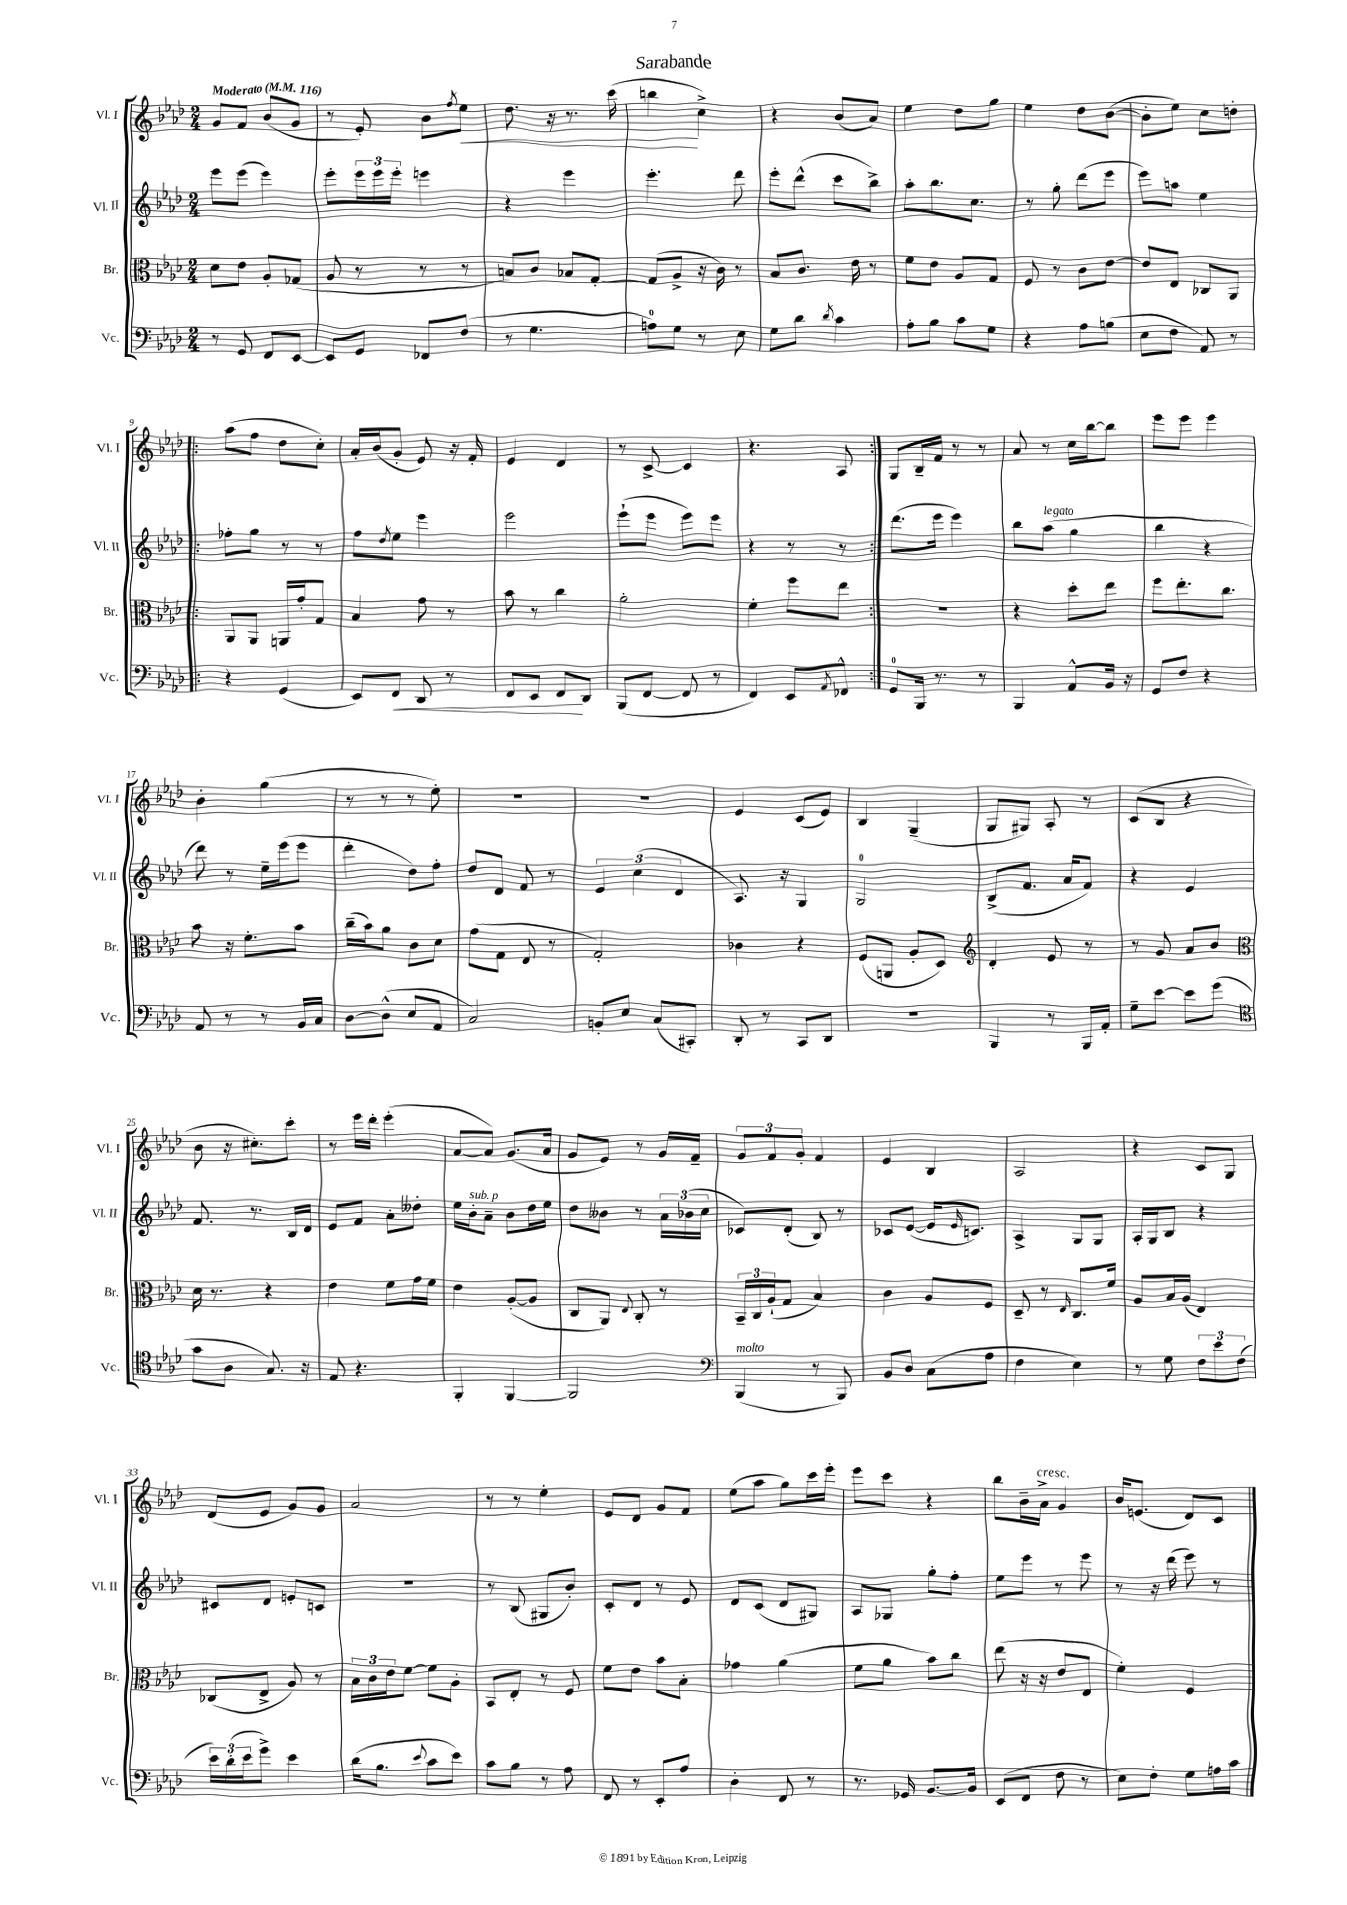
\header { title = "Sarabande" }
<<
\new StaffGroup <<
\new Staff = "s0" \with { instrumentName = "Vl. I" shortInstrumentName = "Vl. I" } {
    \clef treble \key aes \major \numericTimeSignature \time 2/4 \tempo "Moderato" 4 = 116
    g'8 f'8 bes'8( g'8 |
    r8 ees'8-.) bes'8 \acciaccatura { f''8 } ees''8\< |
    des''8. r16 r8. c'''16( |
    b''4\! c''4->) |
    r4 bes'8( aes'8) |
    ees''4 des''8 g''8 |
    ees''4 des''8 bes'8~( |
    bes'8-. ees''8) c''8 d''8-. |
    \repeat volta 2 { aes''8( f''8 des''8 c''8-.) |
    aes'16-. bes'16( g'8-. ees'8) r16 f'16-. |
    ees'4 des'4 |
    r8 c'8~-> c'4 |
    r4. aes8 | }
    g8 bes16-- f'16 r8 r8 |
    aes'8 r8 c''16 bes''16~ bes''8 |
    ees'''8 ees'''8 ees'''4 |
    bes'4-. g''4( |
    r8 r8 r8 ees''8-.) |
    r2 |
    R2 |
    ees'4 c'8( ees'8) |
    bes4 g4--( |
    g8 gis8) aes8-. r8 |
    c'8( bes8 r4 |
    bes'8 r16 cis''8.-.) c'''8-. |
    r8 ees'''16 des'''16-. ees'''4-.( |
    aes'8~ aes'8) g'8.( aes'16 |
    g'8 ees'8) r8 g'16 f'16-- |
    \tuplet 3/2 { g'8 f'8 g'8-. } f'4 |
    ees'4 bes4 |
    aes2 |
    r4 c'8 g8 |
    des'8( ees'8 g'8) g'8 |
    aes'2 |
    r8 r8 ees''4-. |
    ees'8 des'8 g'8 f'8 |
    ees''8( aes''8 g''8) c'''16 ees'''16-. |
    ees'''8 c'''8 r4 |
    bes''8 bes'16-- aes'16->^\markup { \italic "cresc." } g'4 |
    bes'16 e'8.( des'8) c'8 \bar "|." |
}
\new Staff = "s1" \with { instrumentName = "Vl. II" shortInstrumentName = "Vl. II" } {
    \clef treble \key aes \major \numericTimeSignature \time 2/4
    ees'''8 ees'''8( ees'''4) |
    ees'''8-. \tuplet 3/2 { ees'''16 ees'''16 ees'''16-. } e'''4 |
    r4 ees'''4 |
    ees'''4.-. des'''8 |
    ees'''8-. des'''8-^( c'''8 bes''8->) |
    aes''8-. bes''8. c''8. |
    r8 g''8-. des'''8( ees'''8 |
    ees'''8) a''8 ees''4 |
    \repeat volta 2 { fes''8-. g''8 r8 r8 |
    f''8 \acciaccatura { des''8 } ees''8 ees'''4 |
    ees'''2 |
    ees'''8-!( ees'''8 ees'''8) ees'''8 |
    r4 r8 r8 | }
    des'''8.( ees'''16 ees'''4) |
    bes''8 aes''8^\markup { \italic "legato" }( g''4 |
    bes''4 r4 |
    des'''8) r8 ees''16-- ees'''16( ees'''8 |
    des'''4-. des''8) f''8-. |
    des''8 des'8 f'8 r8 |
    \tuplet 3/2 { ees'4 c''4( des'4 } |
    aes8.) r16 g4 |
    g2-0 |
    bes8->( f'8. aes'16 f'8) |
    r4 ees'4 |
    f'8. r8. bes16 des'16 |
    ees'8 f'8 aes'8-. deses''8-. |
    ees''16 bes'16-.^\markup { \italic "sub. p" } aes'8-- bes'8 des''16 ees''16 |
    des''8 beses'8 r8 \tuplet 3/2 { aes'16 bes'16( c''16 } |
    ces'8) des'8-.( bes8) r8 |
    ces'8 ees'8~( ees'16 \grace { ees'16 } c'8.) |
    aes4-> g8 g8 |
    aes16-. g16 bes8 r4 |
    cis'8 des'8 e'8-. c'8 |
    R2 |
    r8 bes8( gis8 bes'8-.) |
    c'8-. des'8 r8 ees'8 |
    des'8 c'8( des'8 gis8) |
    aes8 ges8 g''8-. f''8-. |
    ees''8 ees'''8 r8 ees'''8 |
    r8 r16 des'''16( ees'''8) r8 \bar "|." |
}
\new Staff = "s2" \with { instrumentName = "Br." shortInstrumentName = "Br." } {
    \clef alto \key aes \major \numericTimeSignature \time 2/4
    des'8 ees'8 aes8-. ges8( |
    aes8 r8 r8 r8 |
    b8) c'8 bes8 g8~-. |
    g8( aes8-> r16 c'16) r8 |
    bes8 c'8. ees'16 r8 |
    f'8 ees'8 aes8 g8 |
    f8 r8 c'8 ees'8~ |
    ees'8 ees8 ces8 aes,8 |
    \repeat volta 2 { aes,8 aes,8 a,16 g'16-. g8 |
    bes4 g'8 r8 |
    bes'8 r8 c''4 |
    aes'2-. |
    f'4-. f''8 ees''8 | }
    R2 |
    r4 des''8-. ees''8 |
    f''8 ees''8.-. c''8. |
    bes'8 r16 f'8.-. bes'8 |
    c''16--( bes'16) aes'8 c'8 des'8 |
    g'8( g8 ees8 r8 |
    g2-.) |
    ces'4 r4 |
    f8( a,8 aes8-. des8) |
    \clef treble des'4-. ees'8 r8 |
    r8 g'8 aes'8 bes'8 |
    \clef alto des'16 r8. r4 |
    ees'4 f'8 g'16 f'16 |
    ees'4 aes8~-.( aes8 |
    c8 aes,8) \appoggiatura { ees8 } c8-. r8 |
    \tuplet 3/2 { bes,16-- c16 aes16-!( } g8 bes4) |
    c'4 aes8 f8 |
    des8-- r8 \grace { ees16 } c8. f'16 |
    aes8 bes16 aes16( ees4) |
    ces8( ees8-> aes8) r8 |
    \tuplet 3/2 { bes16 c'16 ees'16 } f'8~ f'8 aes8-. |
    bes,8 ees8-. r8 f8 |
    f'8 ees'8 bes'8 bes8-. |
    ges'4 aes'4( |
    f'8 aes'8 bes'8) c''8 |
    ees''8( r16 r16 ees'8 ees8 |
    f'4-.) f4 \bar "|." |
}
\new Staff = "s3" \with { instrumentName = "Vc." shortInstrumentName = "Vc." } {
    \clef bass \key aes \major \numericTimeSignature \time 2/4
    r8 g,8 f,8 ees,8~ |
    ees,8 g,8 fes,8 f8( |
    r8 g4. |
    a8-0) g8 r8 ees8 |
    g8 des'8 \acciaccatura { des'8 } c'4 |
    aes8-. bes8 c'8 g8 |
    r4 aes8 b8( |
    ees8 f8 aes,8) r8 |
    \repeat volta 2 { r4 g,4( |
    ees,8) f,8\< des,8 r8 |
    f,8 ees,8 f,8\! des,8 |
    bes,,8( f,8~ f,8 r8 |
    f,4) ees,8 \acciaccatura { aes,8 } fes,8-^ | }
    g,8-0 bes,,16 r8. r8 |
    bes,,4 aes,8-^ bes,16 r16 |
    g,8 f8 r4 |
    aes,8 r8 r8 bes,16 c16 |
    des8~ des8-^( ees8 aes,8 |
    c2) |
    b,8-. ees8 c8( cis,8-.) |
    des,8-. r8 c,8 des,8 |
    r2 |
    bes,,4 r8 bes,,16 aes,16-. |
    g8-- ees'8~ ees'8 g'8( |
    \clef tenor g'8 aes8 g8.) r16 |
    ees8 r4. |
    f,4-. f,4~ |
    f,2 |
    \clef bass bes,,4^\markup { \italic "molto" }( r8 bes,,8) |
    bes,8 des8 c8( aes8 |
    f4 ees4) |
    r8 g8 \tuplet 3/2 { f8 ees'8 f8( } |
    \tuplet 3/2 { ees'16) des'16-.( ees'16 } g'8->) ees'4 |
    des'16( bes8. \appoggiatura { ees'8 } c'8 ees'8) |
    c'8 bes8 r8 aes8 |
    f,8 r8 ees,8-. aes8 |
    des4-. f,8 r8 |
    r8. ges,16 bes,8.~ bes,16 |
    ees,8( f,8 f8 r8 |
    ees8) f8-. g8 a16 c'16 \bar "|." |
}
>>
>>
